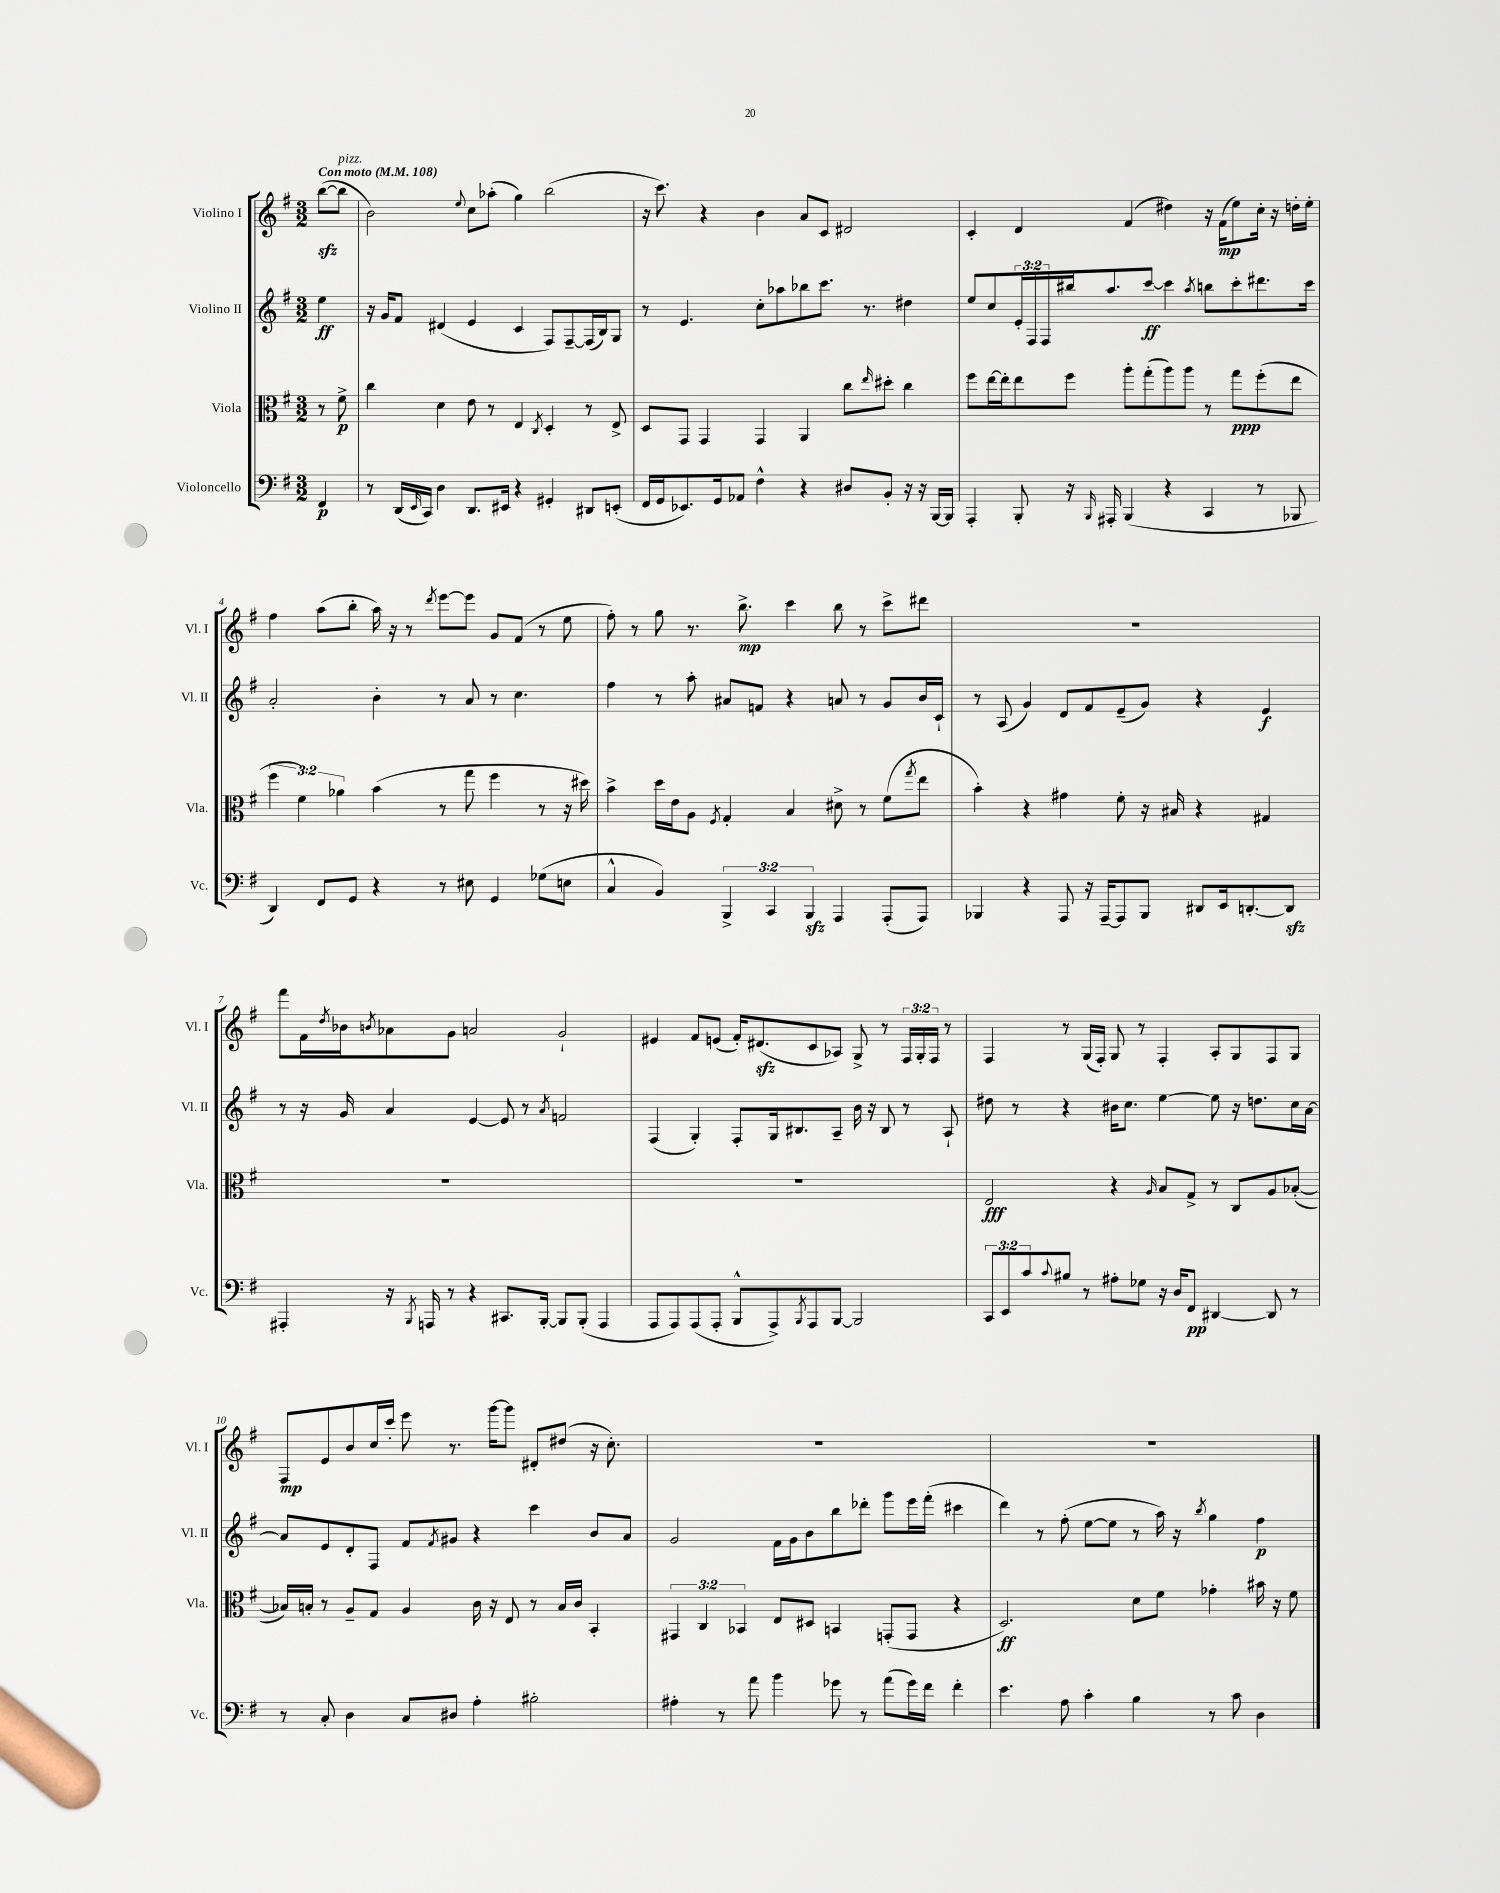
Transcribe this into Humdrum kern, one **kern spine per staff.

**kern	**kern	**kern	**kern
*staff4	*staff3	*staff2	*staff1
*clefF4	*clefC3	*clefG2	*clefG2
*k[f#]	*k[f#]	*k[f#]	*k[f#]
*M3/2	*M3/2	*M3/2	*M3/2
*MM108	*MM108	*MM108	*MM108
4FF#	8r	4ee	([8bb
.	8f#^	.	8bb]
=	=	=	=
8r	4cc	16r	2b)
.	.	16g	.
(16DD	.	8f#	.
16qqEE	.	.	.
16CC)	.	.	.
4D	4d	(4d#	.
.	.	.	8qqee
8.DD	8e	4e	8cc
.	8r	.	(8aa-'
16EE#	.	.	.
4r	4E	4c	4gg)
.	8qC	.	.
4GG#'	4D'	8F#)	(2bb
.	.	[8F#~	.
8DD#	8r	(16F#]	.
.	.	16B)	.
(8EE'	8E^	8G	.
=	=	=	=
16FF#	8D	8r	16r
16GG	.	.	8.ccc)
8.EE-)	8GG	4.e	.
.	4GG	.	4r
16GG	.	.	.
8AA-	.	.	.
4F#^^	4GG	8cc'	4b
.	.	8aa-	.
4r	4AA	8bb-	8a
.	.	8.ccc	8c
8D#	8cc	.	2d#
.	.	8.r	.
.	16qqee	.	.
8BB'	8dd#'	.	.
16r	4cc	4dd#	.
16r	.	.	.
[16BBB	.	.	.
16BBB]	.	.	.
=	=	=	=
4AAA'	8ff#	8ee	4c'
.	[16ee	8cc	.
.	16ee']	.	.
8BBB'	8ee	24e'	4d
.	.	24F#	.
.	.	24F#	.
16r	8ff#	16bb#	.
16qqBBB	.	.	.
16AAA#'	.	8.aa	.
(4BBB	8aa'	.	(4f#
.	(8gg'	[8ccc	.
4r	8aa)	4ccc]	4dd#)
.	8aa	.	.
.	.	8qaa	.
4CC	8r	8bb	16r
.	.	.	(16f#
.	8gg	8ccc'	8ee)
8r	(8ff#'	8.ddd#	16cc'
.	.	.	16r
8BBB-	8ee	.	16dd'
.	.	16ccc	16ee'
=	=	=	=
4DD)	6ff#	2a'	4ff#
.	6f#)	.	.
8FF#	.	.	(8aa
.	6a-	.	.
8GG	.	.	8bb'
4r	(4b	4b'	16aa)
.	.	.	16r
.	.	.	8r
.	.	.	8qddd
8r	8r	8r	[8eee
8E#	8gg	8a	8eee]
4GG	4ff#	8r	8g
.	.	4.cc	(8f#
(8G-	8r	.	8r
8E	16r	.	8ee
.	16dd#)	.	.
=	=	=	=
4C^^	4b^	4ff#	8ff#')
.	.	.	8r
4BB)	16dd	8r	8gg
.	16e	.	.
.	8A	8aa'	8.r
.	8qF#	.	.
6BBB^	4G'	8a#	.
.	.	.	8.bb^
.	.	8f	.
6CC	.	.	.
.	4B	4r	4ccc
6BBB	.	.	.
4AAA	8d#^	8a	8bb
.	8r	8r	8r
(8AAA'	(8f#	8g	8ccc^
.	8qgg	.	.
8AAA)	8ee	16b	8ddd#
.	.	16c`	.
=	=	=	=
4BBB-	4b')	8r	1.r
.	.	(8A	.
4r	4r	4g)	.
8AAA	4g#	8d	.
16r	.	8f#	.
[16AAA~	.	.	.
8AAA]	8f#'	(8e~	.
8BBB-	16r	8g)	.
.	16B#	.	.
8DD#	4r	4r	.
16EE	.	.	.
[8.DD'	.	.	.
.	4G#	4e	.
8DD]	.	.	.
=	=	=	=
4AAA#'	1.r	8r	8fff#
.	.	16r	16f#
.	.	.	8qdd
.	.	16g	16b-
.	.	.	8qb
16r	.	4a	8a-
8qBBB	.	.	.
16AAA	.	.	.
8r	.	.	8g
4r	.	[4e	2a
8.CC#	.	8e]	.
.	.	8r	.
[16BBB'	.	.	.
.	.	8qa	.
8BBB]	.	2f	2g`
(8BBB'	.	.	.
4AAA	.	.	.
=	=	=	=
8AAA	1.r	(4F#	4e#
8AAA)	.	.	.
(8AAA	.	4G')	8f#
8AAA'	.	.	(8e
8BBB^^	.	8F#'	16f#')
.	.	.	(8.d#
8AAA^)	.	16G	.
.	.	8.B#	.
8qBBB	.	.	.
8AAA	.	.	8c
[8BBB	.	8A~	8A-)
2BBB]	.	16b	8G^
.	.	16r	.
.	.	8B#	8r
.	.	8r	24F#
.	.	.	24G'
.	.	.	24F#
.	.	8A`	8r
=	=	=	=
12CC	2E	8dd#	4F#
12EE	.	.	.
.	.	8r	.
12c	.	.	.
8qqc	.	.	.
8B#	.	4r	8r
8r	.	.	(16G
.	.	.	16F#')
8A#'	4r	16b#	8G
.	.	8.cc	.
8G-	.	.	8r
.	16qqA	.	.
16r	8B	[4ee	4F#'
16D	.	.	.
8FF#	8G^	.	.
[4DD#	8r	8ee]	8A'
.	8C	16r	8G
.	.	8.dd	.
8DD#]	8A	.	8F#
8r	([8B-'	16cc	8G
.	.	[16a	.
=	=	=	=
8r	16B-])	8a]	8F#
.	16B'	.	.
8C'	8r	8e	8e
4D	8A~	8d'	8b
.	8G	8F#	16cc
.	.	.	16ccc'
8C	4A	8f#	8eee
.	.	8qf#	.
8D#	.	8g#	8.r
4A'	16c	4r	.
.	16r	.	[16ggg
.	8E	.	8ggg]
2B#'	8r	4ccc	8d#'
.	16B	.	(8dd#
.	16c	.	.
.	4BB'	8b	16r
.	.	.	8.cc')
.	.	8a	.
=	=	=	=
4A#'	6GG#	2g	1.r
.	6C	.	.
8r	.	.	.
.	6BB-	.	.
8a	.	.	.
4b	8E	16f#	.
.	.	16g	.
.	8D#	8b	.
8g-	4BB	8bb	.
8r	.	8ddd-'	.
(8a	(8GG'	8ggg	.
16g-)	8GG	16eee	.
16f#	.	(16fff#'	.
4f#'	4r	4ccc#	.
=	=	=	=
4.e	2.D)	4ddd)	1.r
.	.	8r	.
8A	.	(8ff#'	.
4c'	.	[8ee	.
.	.	8ee]	.
4B	8d	8r	.
.	8f#	16aa)	.
.	.	16r	.
.	.	8qbb	.
8r	4g-'	4gg	.
8c	.	.	.
4D	16b#	4ff#	.
.	16r	.	.
.	8f#	.	.
==	==	==	==
*-	*-	*-	*-
